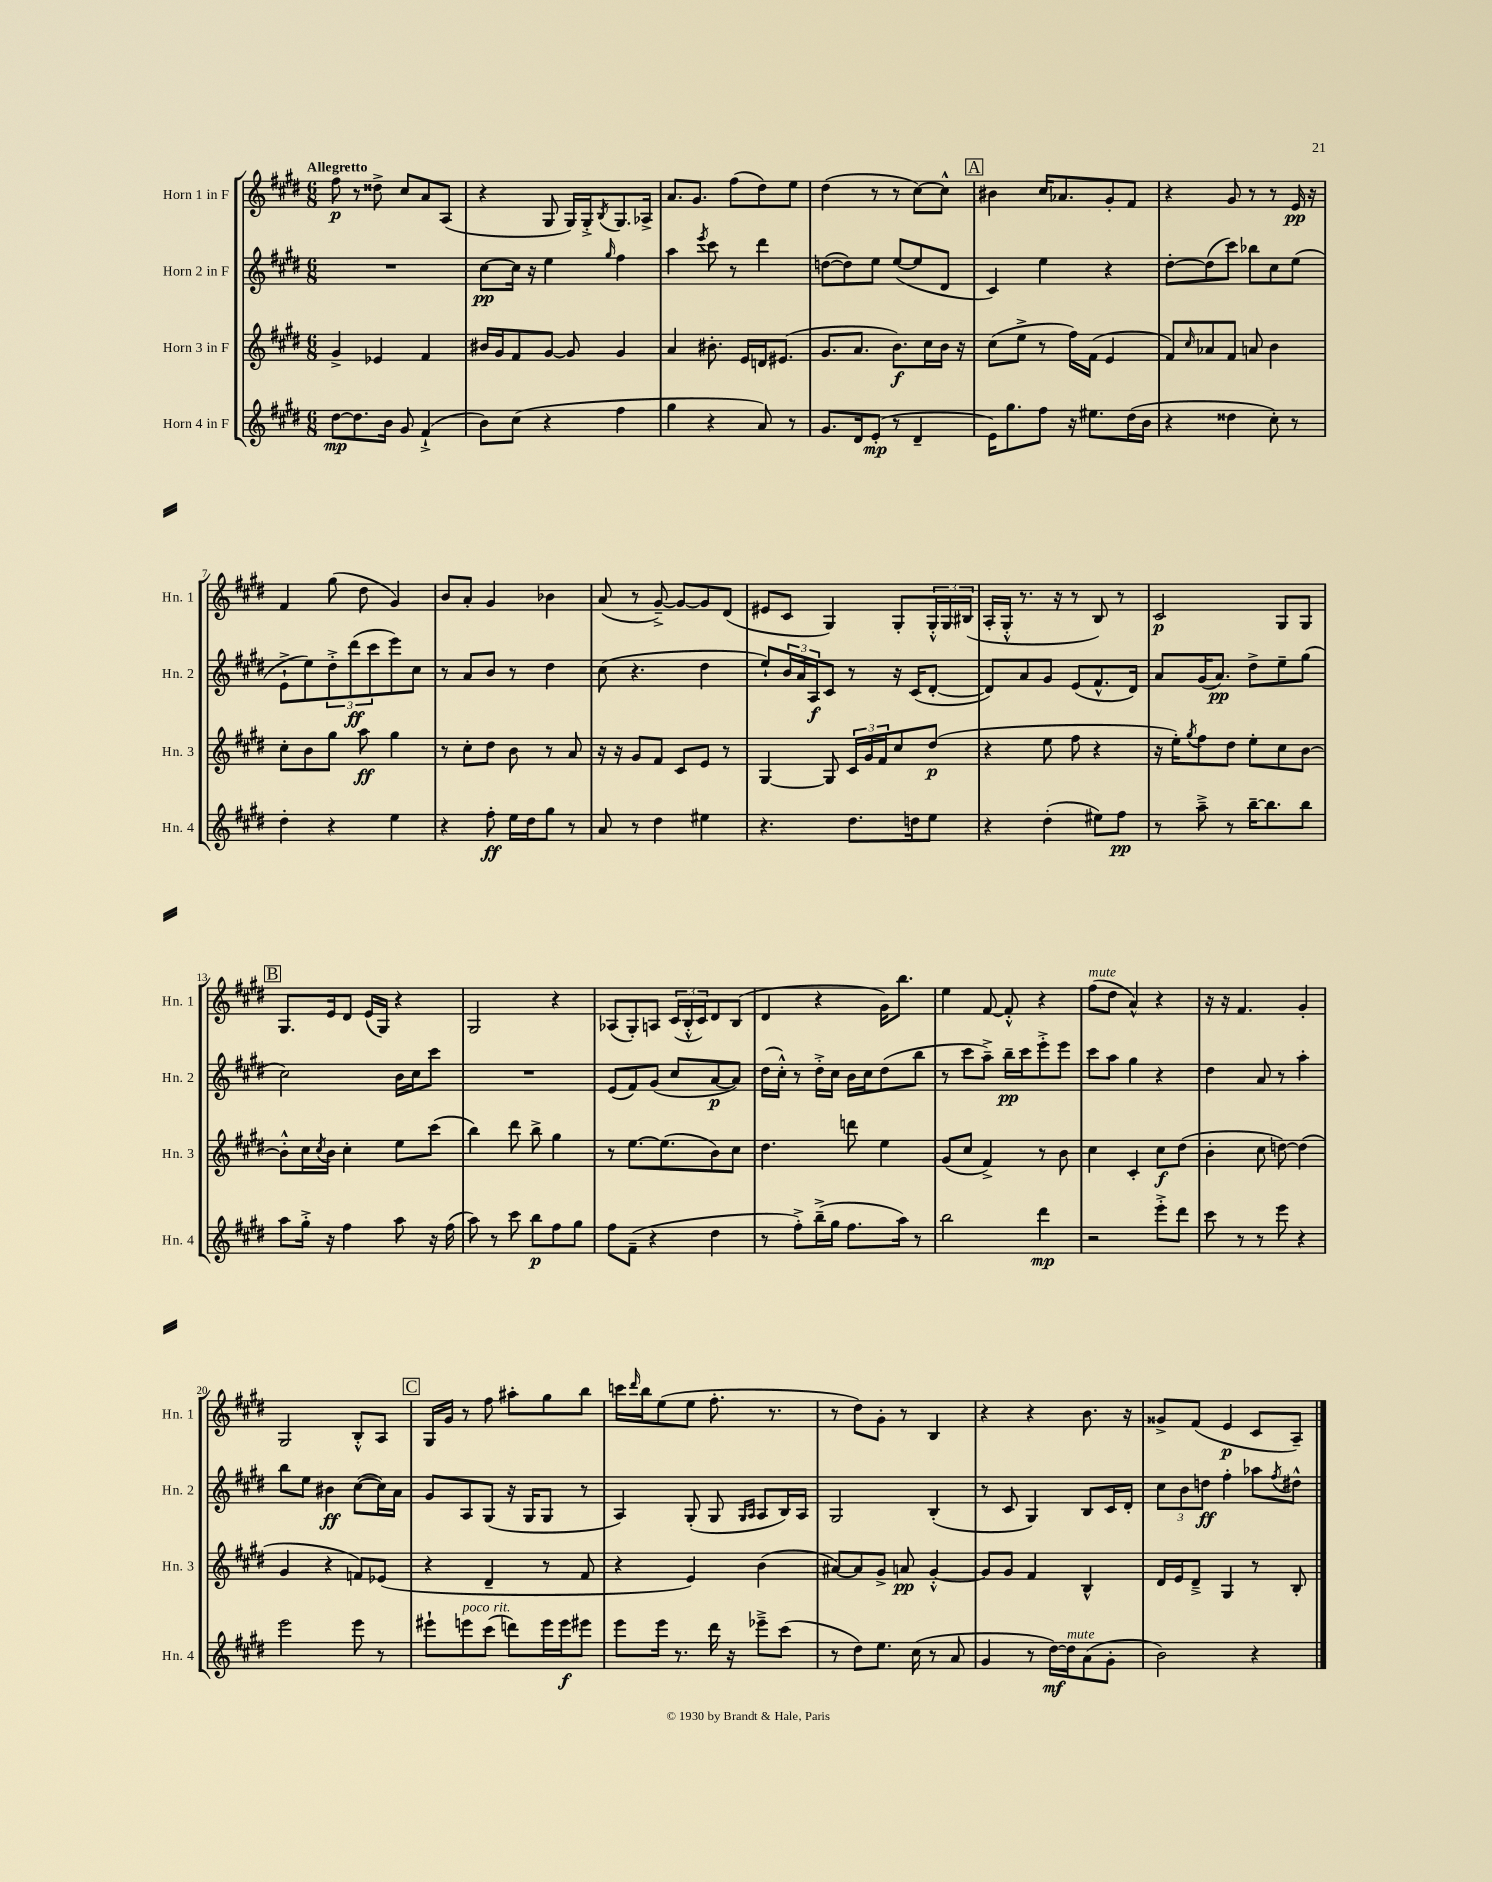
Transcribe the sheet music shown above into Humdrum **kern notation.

**kern	**kern	**kern	**kern
*staff4	*staff3	*staff2	*staff1
*clefG2	*clefG2	*clefG2	*clefG2
*k[f#c#g#d#]	*k[f#c#g#d#]	*k[f#c#g#d#]	*k[f#c#g#d#]
*M6/8	*M6/8	*M6/8	*M6/8
[8dd#	4g#^	2.r	8ff#
8.dd#]	.	.	8r
.	4e-	.	8dd##^
16b	.	.	.
8g#	.	.	8cc#
(4f#`^	4f#	.	8a
.	.	.	(8A
=	=	=	=
8b)	16b#	[8cc#	4r
.	16g#	.	.
(8cc#	8f#	16cc#]	.
.	.	16r	.
4r	[8g#	4ee	8G#
.	8g#]	.	16G#)
.	.	.	16G#'^
.	.	16qqgg#	8qB
4ff#	4g#	4ff#	8.G#
.	.	.	16A-^
=	=	=	=
4gg#	4a	4aa	8.a
.	.	.	8.g#
.	.	8qeee	.
4r	8.b#'	8ccc#	.
.	.	8r	(8ff#
.	16e	.	.
8a)	16d	4ddd#	8dd#)
.	(8.e#	.	.
8r	.	.	8ee
=	=	=	=
8.g#	8.g#	([8dd	(4dd#
.	.	8dd])	.
16d#	8.a	.	.
(8e'	.	8ee	8r
8r	8.b)	([8ee	8r
4d#~	.	8ee]	[8cc#)
.	16cc#	.	.
.	16b	8d#	8cc#^^]
.	16r	.	.
=	=	=	=
16e)	(8cc#	4c#)	4b#
8.gg#	.	.	.
.	8ee^	.	.
8ff#	8r	4ee	16cc#
.	.	.	8.a-
16r	16ff#)	.	.
8.ee#	(16f#	.	.
.	4e	4r	8g#'
(16dd#	.	.	8f#
16b	.	.	.
=	=	=	=
4r	8f#)	[8dd#'	4r
.	16qqcc#	.	.
.	8a-	(8dd#]	.
4dd##	8f#	8ccc#)	8g#
.	8a	8bb-	8r
8cc#')	4b	8cc#	8r
8r	.	(8ee	16e
.	.	.	16r
=	=	=	=
4dd#'	8cc#'	8e`^	4f#
.	8b	8ee)	.
4r	8gg#	12dd#'^	(8gg#
.	.	(12ddd#	.
.	8aa	.	8dd#
.	.	12ccc#	.
4ee	4gg#	8eee)	4g#)
.	.	8cc#	.
=	=	=	=
4r	8r	8r	8b
.	8cc#'	8a	8a'
8ff#'	8dd#	8b	4g#
16ee	8b	8r	.
16dd#	.	.	.
8gg#	8r	4dd#	4b-
8r	8a	.	.
=	=	=	=
8a	16r	(8cc#	(8a
.	16r	.	.
8r	8g#	4.r	8r
4dd#	8f#	.	[8g#~^)
.	8c#	.	8g#_
4ee#	8e	4dd#	8g#]
.	8r	.	(8d#
=	=	=	=
4.r	[4G#	8ee`)	8e#
.	.	24b	8c#
.	.	24a	.
.	.	24A	.
.	8G#]	8c#	4G#)
8.dd#	24c#	8r	.
.	24g#	.	.
.	24f#	.	.
.	8cc#	16r	8G#'
16dd	.	(16c#	.
8ee	(8dd#	[8d#'	24G#'^^
.	.	.	24G#
.	.	.	(24B#
=	=	=	=
4r	4r	8d#])	16A'
.	.	.	16G#'^^
.	.	8a	8.r
(4dd#'	8ee	8g#	.
.	.	.	16r
.	8ff#	(8e	8r
8ee#)	4r	8.f#^^	8B)
8ff#	.	.	8r
.	.	16d#)	.
=	=	=	=
8r	16r	8a	2c#
.	16ee')	.	.
.	8qgg#	.	.
8aa~^	8ff#	(16g#	.
.	.	8.a)	.
8r	8dd#	.	.
[16bb~	8ee'	8dd#^	.
8.bb]	.	.	.
.	8cc#	8ee~	8G#
8bb	[8b	(8gg#	8G#
=	=	=	=
8aa	8b'^^]	2cc#)	8.G#
16gg#'^	16cc#	.	.
.	8qcc#	.	.
16r	16b	.	16e
4ff#	4cc#'	.	8d#
.	.	.	(16e
.	.	.	16G#)
8aa	8ee	16b	4r
.	.	16cc#	.
16r	(8ccc#	8ccc#	.
(16ff#	.	.	.
=	=	=	=
8aa)	4bb)	2.r	2G#
8r	.	.	.
8ccc#	8ddd#	.	.
8bb	8bb^	.	.
8ff#	4gg#	.	4r
8gg#	.	.	.
=	=	=	=
8ff#	8r	(8e	(8A-
(8f#~	[8.ee	8f#)	8G#')
4r	.	(8g#	8A
.	(8.ee]	.	.
.	.	8cc#	(24c#
.	.	.	24B'^^
.	.	.	24c#)
4dd#	8b)	[8a	8d#
.	8cc#	8a])	(8B
=	=	=	=
8r	4.dd#	(16dd#	4d#
.	.	16cc#'^^)	.
8ff#'^)	.	8r	.
(16bb~^	.	16dd#'^	4r
16gg#	.	16cc#	.
8.ff#	8ddd	16b	.
.	.	16cc#	.
.	4ee	(8dd#	16g#)
16aa)	.	.	8.bb
8r	.	8bb	.
=	=	=	=
2bb	(8g#	8r	4ee
.	8cc#	8ccc#	.
.	4f#^)	8aa~^)	[8f#
.	.	16bb~	8f#'^^]
.	.	16ccc#	.
4ddd#	8r	8eee'^	4r
.	8b	8eee	.
=	=	=	=
2r	4cc#	8ccc#	(8ff#
.	.	8aa	8dd#
.	4c#'	4gg#	4a^^)
8eee'^	8cc#	4r	4r
8ddd#	(8dd#	.	.
=	=	=	=
8ccc#	4b'	4dd#	16r
.	.	.	16r
8r	.	.	4.f#
8r	8cc#	8a	.
8eee	[8dd)	8r	.
4r	(4dd]	4aa'	4g#'
=	=	=	=
2eee	4g#	8bb	2G#
.	.	8ee	.
.	4r	4b#	.
8eee	8f)	([8cc#	8B'^^
8r	(8e-	16cc#])	8A
.	.	16a	.
=	=	=	=
8eee#`	4r	8g#	16G#
.	.	.	16g#
8eee	.	8A	8r
(8ccc#	4d#~	(8G#	8ff#
8ddd)	.	16r	8aa#'
.	.	16G#	.
16eee	8r	8G#	8gg#
16eee	.	.	.
8eee#	8f#	8r	8bb
=	=	=	=
8eee	4r	4A)	16ccc
.	.	.	16qqddd#
.	.	.	16bb
16eee	.	.	(8ee
8.r	.	.	.
.	4e)	(8G#'	8ee
16ddd#	.	8G#	8.ff#'
16r	.	.	.
.	.	16qqG#	.
.	.	16qqA	.
8eee-~^	(4b	8A	.
.	.	.	8.r
(8ccc#	.	16B)	.
.	.	16A	.
=	=	=	=
8r	[8a#)	2G#	8r
8dd#)	8a#]	.	8dd#)
8.ee	8g#^	.	8g#'
.	8a	.	8r
(16cc#	.	.	.
8r	[4g#'^^	(4B'	4B
8a	.	.	.
=	=	=	=
4g#	8g#]	8r	4r
.	8g#	8c#	.
8r	4f#	4G#)	4r
[16dd#)	.	.	.
16dd#]	.	.	.
(8a	4B^^	8B	8.b
8g#'	.	16c#	.
.	.	16d#'	16r
=	=	=	=
2b)	16d#	12cc#	8g##^
.	16e	.	.
.	.	12b	.
.	8d#~^	.	(8f#
.	.	12dd	.
.	4G#	4ff#'	4e
4r	8r	8aa-	8c#
.	.	8qff#	.
.	8B'	8dd#^^	8A~)
==	==	==	==
*-	*-	*-	*-
